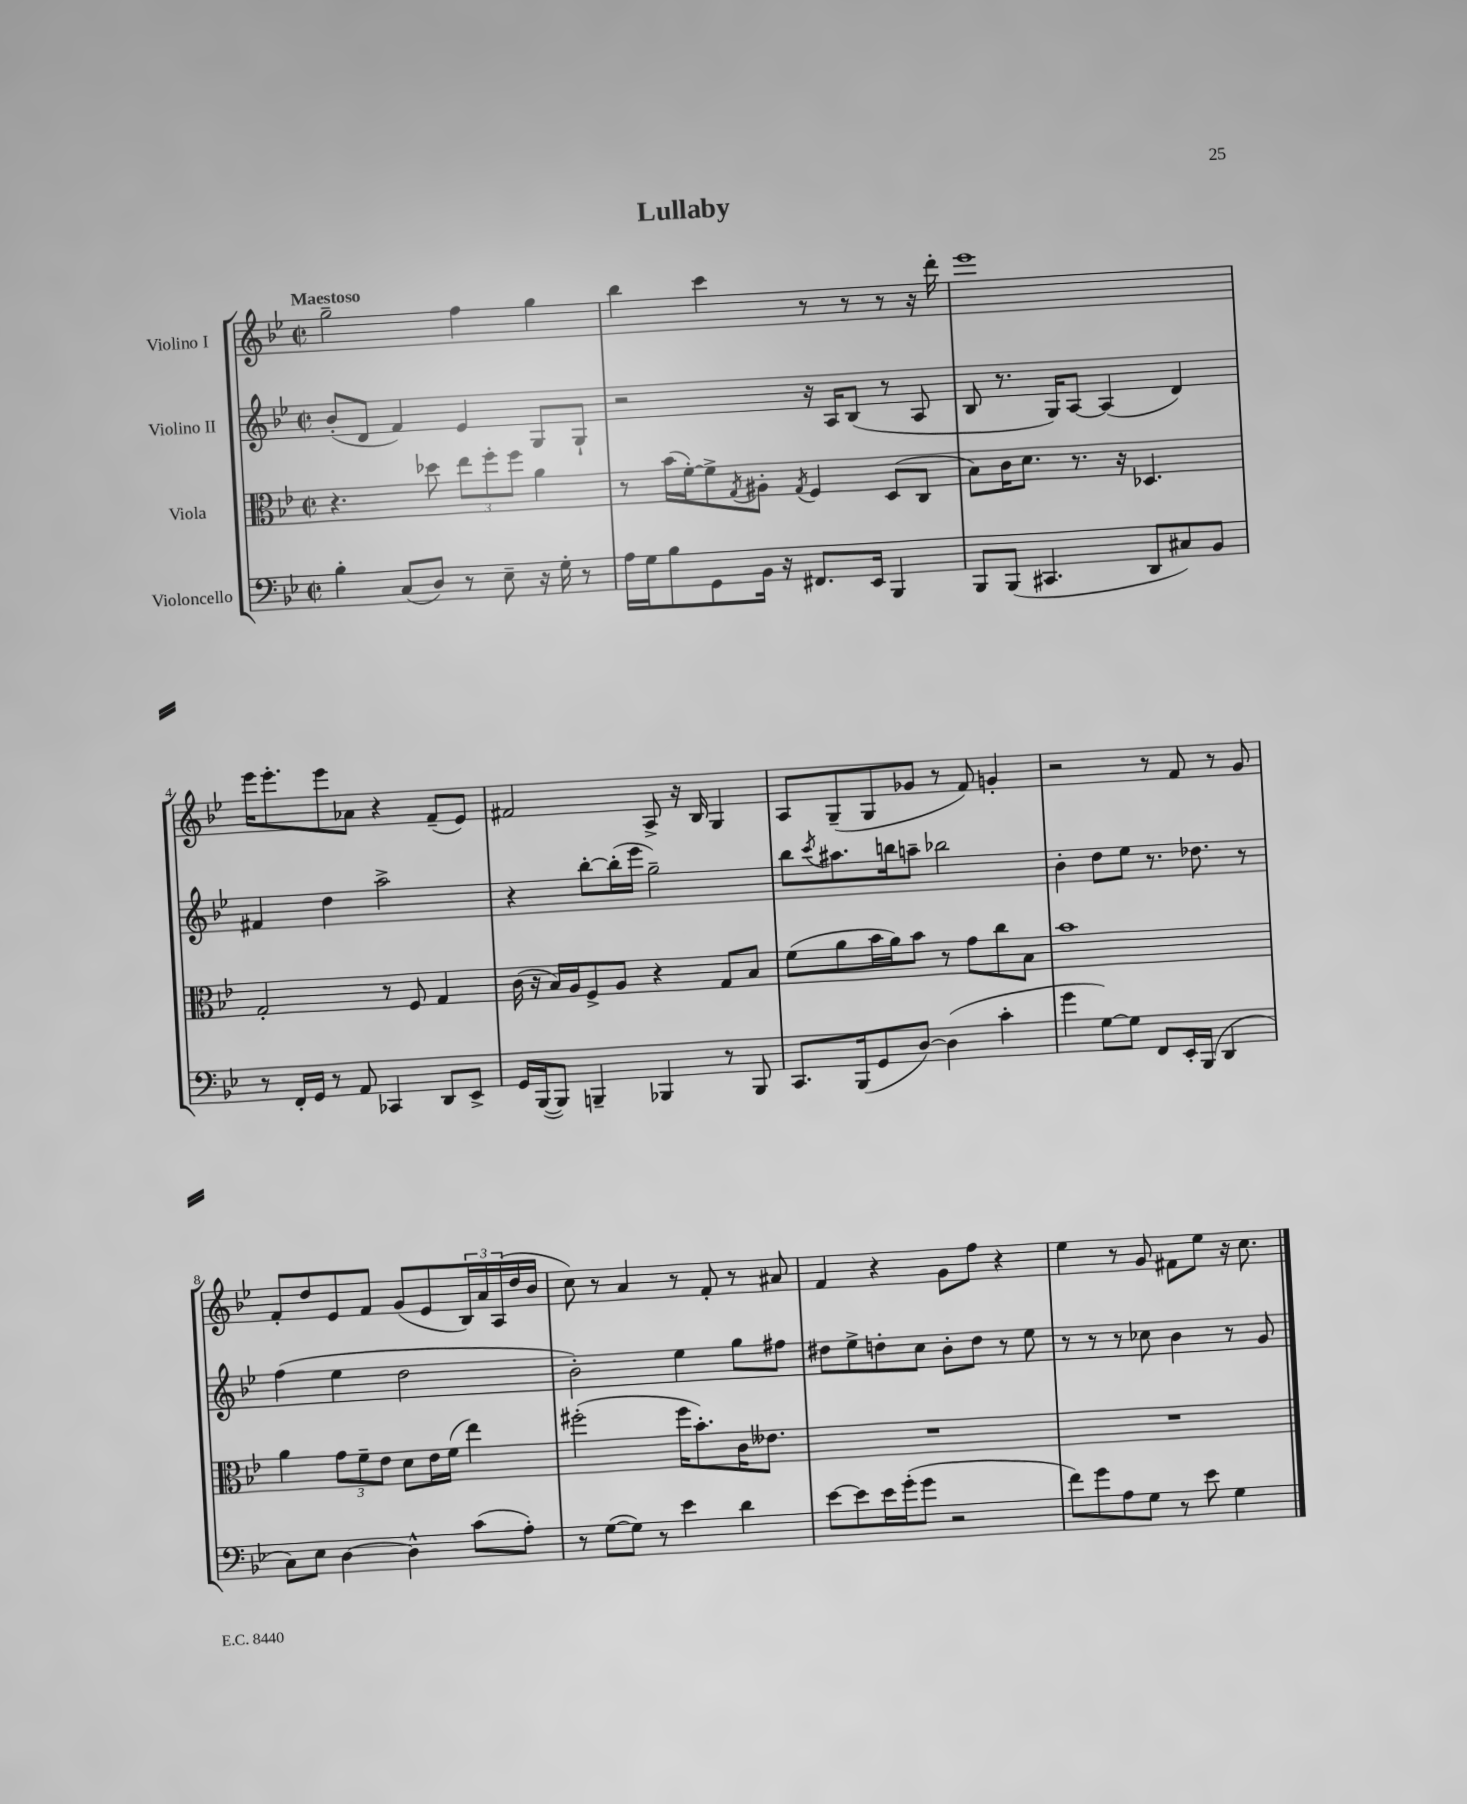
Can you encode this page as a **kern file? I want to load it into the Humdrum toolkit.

**kern	**kern	**kern	**kern
*part4	*part3	*part2	*part1
*staff4	*staff3	*staff2	*staff1
*I"Violoncello	*I"Viola	*I"Violino II	*I"Violino I
*clefF4	*clefC3	*clefG2	*clefG2
*k[b-e-]	*k[b-e-]	*k[b-e-]	*k[b-e-]
*M2/2	*M2/2	*M2/2	*M2/2
*met(c|)	*met(c|)	*met(c|)	*met(c|)
=1	=1	=1	=1
!	!	!	!LO:TX:a:B:t=Maestoso
4B-'\	4.r	(8b-'/L	2gg~\
.	.	8d/J	.
(8C/L	.	4f/)	.
8D/J)	8dd-X\	.	.
8r	12ee-\L	4e-/	4ff\
.	12ff'\	.	.
8E-~\	.	.	.
.	12ff\J	.	.
16r	4a\	8G/L	4gg\
16G'\	.	.	.
8r	.	8G`/J	.
=2	=2	=2	=2
16A\LL	8r	2r	4bb-\
16G\J	.	.	.
8B-\	(16b-\LL	.	.
.	[16f'\J)	.	.
8GG\	8f^\]	.	4ccc\
.	8qG/	.	.
16BB-\Jk	8A#X'\J	.	.
16r	.	.	.
.	8qG/	.	.
8.FF#X/L	4F/	16r	8r
.	.	16A/KL	.
.	.	(8B-/J	8r
16EE-/Jk	.	.	.
4BBB-/	(8D/L	8r	8r
.	8C/J	8A/	16r
.	.	.	16ddd'\
=3	=3	=3	=3
8BBB-/L	8B-\L)	8B-/	1eee-
(8BBB-/J	16c\K	8.r	.
.	8.d\J	.	.
4.CC#X/	.	.	.
.	.	16G/KL)	.
.	8.r	[8A/J	.
.	.	(4A/]	.
.	16r	.	.
8DD/L	4.D-X/	.	.
8C#X/)	.	4d/)	.
8BB-/J	.	.	.
!!LO:LB:g=z
=4	=4	=4	=4
8r	2G'/	4f#X/	16eee-\KL
.	.	.	8.eee-'\
16FF'/LL	.	.	.
16GG/JJ	.	.	.
8r	.	4dd\	8eee-\
8AA/	.	.	8a-X\J
4CC-X/	8r	2aa^\	4r
.	8F/	.	.
8DD/L	4G/	.	(8f~/L
8EE-^/J	.	.	8e-/J)
=5	=5	=5	=5
16GG/LL	(16c\	4r	2f#X/
([16BBB-/J	16r	.	.
8BBB-/J])	16B-/LL)	.	.
.	16A/J	.	.
4BBBn~/	8F^/	[8bb-'\L	.
.	8A/J	(16bb-'\L]	.
.	.	16eee-\JJ	.
4BBB-X/	4r	2gg~\)	8A^/
.	.	.	16r
.	.	.	16B-/
8r	8G/L	.	4G/
8BBB-/	8B-/J	.	.
=6	=6	=6	=6
8.CC/L	(8f\L	8bb-\L	8A/L
.	.	8qccc/	.
.	8a\	8.aa#X\	(8G~/
(16BBB-/k	.	.	.
8GG/	16b-\L	.	8G/
.	16a\J)	16bbn\k	.
[8D/J)	8b-\J	8aan~\J	8g-X/J
(4D\]	8r	2bb-X\	8r
.	8g\L	.	8f/)
4c'\	8cc\	.	4gn'/
.	8B-\J	.	.
=7	=7	=7	=7
4g\	1b-	4b-'\	2r
[8G\L)	.	8dd\L	.
8G\J]	.	8ee-\J	.
8FF/L	.	8.r	8r
16EE-'/L	.	.	8f/
(16BBB-/JJ	.	8.dd-X\	.
4DD/	.	.	8r
.	.	8r	8g/
!!LO:LB:g=z
=8	=8	=8	=8
8C\L)	4a\	(4ff\	8f'/L
8E-\J	.	.	8dd/
[4D\	12g\L	4ee-\	8e-/
.	12f~\	.	.
.	.	.	8f/J
.	12e-\J	.	.
4D^^\]	8d\L	2dd\	(8g/L
.	16e-\L	.	8e-/
.	(16f\JJ	.	.
(8c\L	4ee-\)	.	24B-/L)
.	.	.	24a/
.	.	.	(24A/
8A'\J)	.	.	16dd/
.	.	.	16b-/JJ
=9	=9	=9	=9
8r	(2ff#X'\	2b-'\)	8cc\)
([8G\L	.	.	8r
8G\J])	.	.	4a/
8r	.	.	.
4e-\	16ff#\KL	4ee-\	8r
.	8.b-'\)	.	.
.	.	.	8f'/
4d\	16c\K	8gg\L	8r
.	8.e--X\J	.	.
.	.	8ff#X\J	8a#X/
=10	=10	=10	=10
[8e-\L	1r	8dd#X\L	4f/
8e-\]	.	8ee-^\	.
16e-\L	.	8ddn'\	4r
(16g'\J	.	.	.
8g\J	.	8cc\J	.
2r	.	8b-'\L	8g\L
.	.	8dd\J	8ff\J
.	.	8r	4r
.	.	8ee-\	.
=11	=11	=11	=11
8f\L)	1r	8r	4ee-\
8g\	.	8r	.
8A\	.	8r	8r
8G\J	.	8cc-X\	8g/
8r	.	4b-\	8f#X\L
8e-\	.	.	8ee-\J
4G\	.	8r	16r
.	.	.	8.cc\
.	.	8g/	.
==	==	==	==
*-	*-	*-	*-
